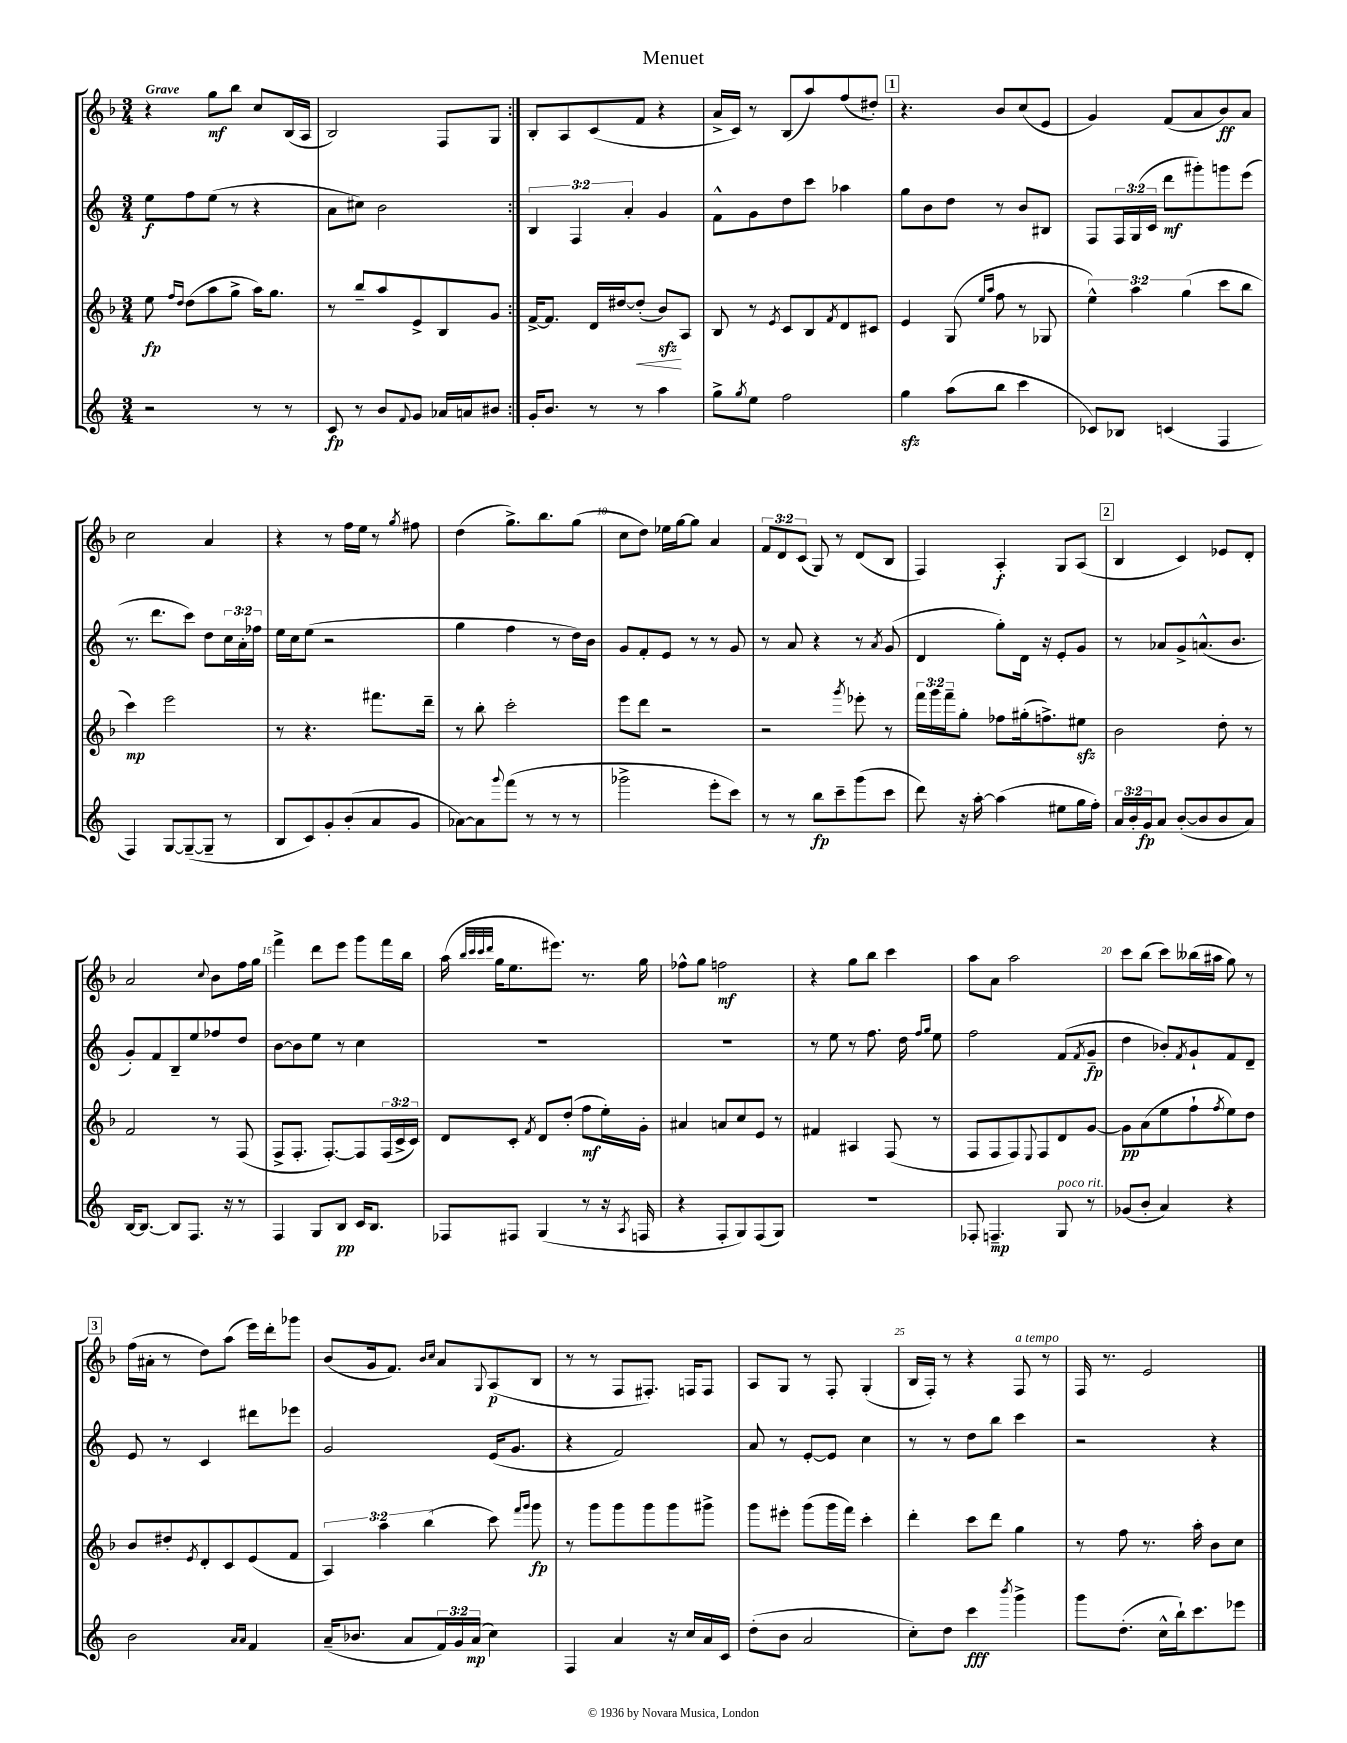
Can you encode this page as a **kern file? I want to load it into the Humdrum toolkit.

**kern	**dynam	**kern	**dynam	**kern	**dynam	**kern	**dynam
*part4	*part4	*part3	*part3	*part2	*part2	*part1	*part1
*staff4	*staff4	*staff3	*staff3	*staff2	*staff2	*staff1	*staff1
*clefG2	*	*clefG2	*	*clefG2	*	*clefG2	*
*k[]	*	*k[b-]	*	*k[]	*	*k[b-]	*
*M3/4	*	*M3/4	*	*M3/4	*	*M3/4	*
=1	=1	=1	=1	=1	=1	=1	=1
!	!	!	!	!	!	!LO:TX:a:B:t=Grave	!
2r	.	8ee\	fp	8ee\L	f	4r	.
.	.	16qqff/LL	.	.	.	.	.
.	.	16qqdd/JJ	.	.	.	.	.
.	.	(8dd\L	.	8ff\	.	.	.
.	.	8aa\	.	(8ee\J	.	8gg\L	mf
.	.	8gg^\J	.	8r	.	8bb-\J	.
8r	.	16aa\KL)	.	4r	.	8cc/L	.
.	.	8.gg\J	.	.	.	.	.
8r	.	.	.	.	.	(16B-/L	.
.	.	.	.	.	.	16A/JJ	.
=2	=2	=2	=2	=2	=2	=2	=2
8c/	fp	8r	.	8a\L	.	2B-/)	.
8r	.	8bb-~/L	.	8cc#X\J)	.	.	.
8b/L	.	8aa/	.	2b\	.	.	.
8qqf/	.	.	.	.	.	.	.
8g/J	.	8e^/	.	.	.	.	.
16a-X/LL	.	8B-/	.	.	.	8F/L	.
16an/J	.	.	.	.	.	.	.
8b#X/J	.	8g/J	.	.	.	8G/J	.
=3:|!	=3:|!	=3:|!	=3:|!	=3:|!	=3:|!	=3:|!	=3:|!
16g'/KL	.	[16f^/KL	.	6B/	.	8B-'/L	.
8.b/J	.	8.f/J]	.	.	.	.	.
.	.	.	.	.	.	8A/	.
.	.	.	.	6F/	.	.	.
8r	.	16d/LL	.	.	.	(8c/	.
.	.	[16dd#X/J	.	.	.	.	.
.	.	.	.	6a'/	.	.	.
!	!	!	!LO:HP:b	!	!	!	!
8r	.	(8dd#'/J]	<	.	.	8f/J	.
4aa\	.	8b-zz/L)	.	4g/	.	4r	.
.	.	8A/J	[	.	.	.	.
=4	=4	=4	=4	=4	=4	=4	=4
8gg^\L	.	8B-/	.	8f^^\L	.	16a^/LL	.
.	.	.	.	.	.	16c/JJ)	.
8qgg/	.	.	.	.	.	.	.
8ee\J	.	8r	.	8g\	.	8r	.
.	.	8qe/	.	.	.	.	.
2ff\	.	8c/L	.	8dd\	.	(8B-/L	.
.	.	8B-/	.	8ccc\J	.	8aa/)	.
.	.	8qf/	.	.	.	.	.
.	.	8d/	.	4aa-X\	.	(8ff/	.
.	.	8c#X/J	.	.	.	8dd#X'/J)	.
!!LO:REH:place=s1:t=1
=5	=5	=5	=5	=5	=5	=5	=5
4ggzz\	.	4e/	.	8gg\L	.	4.r	.
.	.	.	.	8b\	.	.	.
(8aa\L	.	(8G/	.	8dd\J	.	.	.
.	.	16qqee/LL	.	.	.	.	.
.	.	16qqaa/JJ	.	.	.	.	.
8bb\J	.	8ff\	.	8r	.	8b-/L	.
4ccc\	.	8r	.	8b/L	.	(8cc/	.
.	.	8G-X/	.	8B#X/J	.	8e/J	.
=6	=6	=6	=6	=6	=6	=6	=6
8c-X/L)	.	6ee^^\)	.	8F/L	.	4g/)	.
8B-X/J	.	.	.	24F/L	.	.	.
.	.	6aa\	.	(24G/	.	.	.
.	.	.	.	24c/JJ	.	.	.
(4cn/	.	.	.	8ddd\L	mf	(8f/L	.
.	.	(6gg\	.	.	.	.	.
.	.	.	.	8ggg#X'\)	.	8a/	.
4F/	.	8ccc\L	.	8gggn\	.	8b-/)	ff
.	.	8bb-\J	.	(8eee\J	.	8a/J	.
!!LO:LB:g=z
=7	=7	=7	=7	=7	=7	=7	=7
4F/)	.	4ccc\)	mp	8.r	.	2cc\	.
.	.	.	.	8.ddd\L	.	.	.
[8G/L	.	2eee\	.	.	.	.	.
(8G~/_	.	.	.	8ccc\J)	.	.	.
8G~/J]	.	.	.	8dd\L	.	4a/	.
8r	.	.	.	24cc\L	.	.	.
.	.	.	.	24a'\	.	.	.
.	.	.	.	24ff-X\JJ	.	.	.
=8	=8	=8	=8	=8	=8	=8	=8
8B/L	.	8r	.	16ee\LL	.	4r	.
.	.	.	.	16cc\J	.	.	.
8c/)	.	4.r	.	(8ee\J	.	.	.
8g'/	.	.	.	2r	.	8r	.
(8b'/	.	.	.	.	.	16ff\LL	.
.	.	.	.	.	.	16ee\JJ	.
8a/	.	8.fff#X\L	.	.	.	8r	.
.	.	.	.	.	.	8qgg/	.
8g/J	.	.	.	.	.	8ff#X\	.
.	.	16ddd~\Jk	.	.	.	.	.
=9	=9	=9	=9	=9	=9	=9	=9
[8a-X\L)	.	8r	.	4gg\	.	(4dd\	.
8a-\]	.	8bb-'\	.	.	.	.	.
8qqggg/	.	.	.	.	.	.	.
(8fff\J	.	2ccc'\	.	4ff\	.	8.gg^\L)	.
8r	.	.	.	.	.	.	.
.	.	.	.	.	.	8.bb-\	.
8r	.	.	.	8r	.	.	.
8r	.	.	.	16dd\LL)	.	(8gg\J	.
.	.	.	.	16b\JJ	.	.	.
=10	=10	=10	=10	=10	=10	=10	=10
2ggg-X^\	.	8eee\L	.	8g/L	.	8cc\L	.
.	.	8ddd\J	.	8f'/	.	8dd\J)	.
.	.	2r	.	8e/J	.	16ee-X\LL	.
.	.	.	.	.	.	[16gg\J	.
.	.	.	.	8r	.	8gg\J]	.
8eee'\L	.	.	.	8r	.	4a/	.
8ccc\J)	.	.	.	8g/	.	.	.
=11	=11	=11	=11	=11	=11	=11	=11
8r	.	2r	.	8r	.	12f/L	.
.	.	.	.	.	.	12d/	.
8r	.	.	.	8a/	.	.	.
.	.	.	.	.	.	(12c/J	.
8bb\L	fp	.	.	4r	.	8G/)	.
8ccc~\	.	.	.	.	.	8r	.
.	.	8qggg/	.	.	.	.	.
(8ggg\	.	8eee-X'\	.	8r	.	(8d/L	.
.	.	.	.	8qa/	.	.	.
8ccc\J	.	8r	.	(8g/	.	8B-/J	.
=12	=12	=12	=12	=12	=12	=12	=12
8ddd\)	.	24fff\LL	.	4d/	.	4F/)	.
.	.	24ggg\	.	.	.	.	.
.	.	24fff~\J	.	.	.	.	.
16r	.	8gg'\J	.	.	.	.	.
[16aa'\	.	.	.	.	.	.	.
(4aa\]	.	8ff-X\L	.	8gg'\L)	.	4A'/	f
.	.	(16gg#X'\k	.	16d\Jk	.	.	.
.	.	8.ffn^\)	.	16r	.	.	.
8ee#X\L	.	.	.	8e'/L	.	8G/L	.
16gg\L	.	8ee#Xzz\J	.	8g/J	.	(8A/J	.
16ff'\JJ)	.	.	.	.	.	.	.
!!LO:REH:place=s1:t=2
=13	=13	=13	=13	=13	=13	=13	=13
24a/LL	.	2b-\	.	8r	.	4B-/	.
24b'/	.	.	.	.	.	.	.
24g/J	fp	.	.	.	.	.	.
8a/J	.	.	.	8a-X/L	.	.	.
([8b'/L	.	.	.	8g^/	.	4c/)	.
8b/]	.	.	.	(8.an^^/	.	.	.
8b/	.	8dd'\	.	.	.	8e-X/L	.
.	.	.	.	8.b/J	.	.	.
8a/J)	.	8r	.	.	.	8d'/J	.
!!LO:LB:g=z
=14	=14	=14	=14	=14	=14	=14	=14
[16B/KL	.	2f/	.	8g'/L)	.	2a/	.
8.B/J_	.	.	.	.	.	.	.
.	.	.	.	8f/	.	.	.
8B/L]	.	.	.	8B~/	.	.	.
8.F/J	.	.	.	8ee/	.	.	.
.	.	.	.	.	.	8qqcc/	.
.	.	8r	.	8ff-X/	.	8b-\L	.
16r	.	.	.	.	.	.	.
8r	.	(8F/	.	8dd/J	.	16ff\L	.
.	.	.	.	.	.	16gg\JJ	.
=15	=15	=15	=15	=15	=15	=15	=15
4F/	.	8F^/L	.	[8b\L	.	4fff^\	.
.	.	8.F'/J	.	8b\]	.	.	.
8G/L	.	.	.	8ee\J	.	8ddd\L	.
.	.	[8.F'/L)	.	.	.	.	.
8B/J	pp	.	.	8r	.	8eee\J	.
16c/KL	.	8F/]	.	4cc\	.	8ggg\L	.
8.B/J	.	.	.	.	.	.	.
.	.	(24F/L	.	.	.	16fff\L	.
.	.	24c^/	.	.	.	.	.
.	.	.	.	.	.	16bb-\JJ	.
.	.	24c/JJ)	.	.	.	.	.
=16	=16	=16	=16	=16	=16	=16	=16
8F-X/L	.	8d/L	.	2.r	.	(16aa\	.
.	.	.	.	.	.	32qqbb-/LLL	.
.	.	.	.	.	.	32qqccc/	.
.	.	.	.	.	.	32qqccc/	.
.	.	.	.	.	.	32qqddd/JJJ	.
.	.	.	.	.	.	16gg\KL	.
8F#X/J	.	8c'/J	.	.	.	8.ee\	.
.	.	8qf/	.	.	.	.	.
(4G/	.	8d/L	.	.	.	.	.
.	.	.	.	.	.	8.eee#X\J)	.
.	.	(8dd'/J	.	.	.	.	.
8r	.	8ff\L	mf	.	.	8.r	.
16r	.	16ee'\L)	.	.	.	.	.
8qA/	.	.	.	.	.	.	.
16Fn/	.	16g'\JJ	.	.	.	16gg\	.
=17	=17	=17	=17	=17	=17	=17	=17
4r	.	4a#X/	.	2.r	.	8ff-X^^\L	.
.	.	.	.	.	.	8gg\J	.
8F'/L	.	8an/L	.	.	.	2ffn\	mf
8G/)	.	8cc/	.	.	.	.	.
(8F/	.	8e/J	.	.	.	.	.
8G/J)	.	8r	.	.	.	.	.
=18	=18	=18	=18	=18	=18	=18	=18
2.r	.	4f#X/	.	8r	.	4r	.
.	.	.	.	8ee\	.	.	.
.	.	4A#X/	.	8r	.	8gg\L	.
.	.	.	.	8.ff\	.	8bb-\J	.
.	.	(8F/	.	.	.	4ccc\	.
.	.	.	.	16dd\	.	.	.
.	.	.	.	16qqff/LL	.	.	.
.	.	.	.	16qqgg/JJ	.	.	.
.	.	8r	.	8ee\	.	.	.
=19	=19	=19	=19	=19	=19	=19	=19
8F-X'/	.	8F/L	.	2ff\	.	8aa\L	.
4.Fn~/	mp	8F/	.	.	.	8a\J	.
.	.	8F/)	.	.	.	2aa\	.
.	.	8qqE/	.	.	.	.	.
.	.	8F/	.	.	.	.	.
!LO:TX:a:i:t=poco rit.	!	!	!	!	!	!	!
8G/	.	8d/	.	(8f/L	.	.	.
.	.	.	.	8qf/	.	.	.
8r	.	[8g/J	.	8g~/J	fp	.	.
=20	=20	=20	=20	=20	=20	=20	=20
(8g-X/L	.	8g\L]	pp	4dd\	.	8ccc\L	.
8b'/J	.	(8a\	.	.	.	(8bb-\J	.
4a/)	.	8ee\	.	8b-X'/L)	.	8ccc\L)	.
.	.	.	.	8qf/	.	.	.
.	.	8ff`\	.	8g`/	.	(16bb--X\L	.
.	.	.	.	.	.	16aa#X\JJ	.
.	.	8qff/	.	.	.	.	.
4r	.	8ee\)	.	8f/	.	8gg\)	.
.	.	8dd\J	.	8d~/J	.	8r	.
!!LO:LB:g=z
!!LO:REH:place=s1:t=3
=21	=21	=21	=21	=21	=21	=21	=21
2b\	.	8b-/L	.	8e/	.	(16ff\LL	.
.	.	.	.	.	.	16a#X'\JJ	.
.	.	8dd#X'/	.	8r	.	8r	.
.	.	8qe/	.	.	.	.	.
.	.	8d'/	.	4c/	.	8dd\L)	.
.	.	8c/	.	.	.	(8aa\J	.
16qqa/LL	.	.	.	.	.	.	.
16qqa/JJ	.	.	.	.	.	.	.
4f/	.	(8e/	.	8ddd#X\L	.	16eee\LL)	.
.	.	.	.	.	.	16ddd'\J	.
.	.	8f/J	.	8eee-X\J	.	8ggg-X\J	.
=22	=22	=22	=22	=22	=22	=22	=22
(16a~/KL	.	6A/)	.	2g/	.	(8b-/L	.
8.b-X/J	.	.	.	.	.	.	.
.	.	.	.	.	.	16g/k	.
.	.	6aa\	.	.	.	.	.
.	.	.	.	.	.	8.f/J)	.
8a/L	.	.	.	.	.	.	.
.	.	(6bb-\	.	.	.	.	.
.	.	.	.	.	.	16qqb-/LL	.
.	.	.	.	.	.	16qqcc/JJ	.
24f/L)	.	.	.	.	.	8a/L	.
24g/	.	.	.	.	.	.	.
(24a/JJ	mp	.	.	.	.	.	.
.	.	.	.	.	.	8qqG/	.
4cc\)	.	8ccc\)	.	(16e/KL	.	(8A/	p
.	.	.	.	8.g/J	.	.	.
.	.	16qqfff/LL	.	.	.	.	.
.	.	16qqggg/JJ	.	.	.	.	.
.	.	8ggg\	fp	.	.	8B-/J	.
=23	=23	=23	=23	=23	=23	=23	=23
4F/	.	8r	.	4r	.	8r	.
.	.	8ggg\L	.	.	.	8r	.
4a/	.	8ggg\	.	2f/)	.	8F/L	.
.	.	8ggg\	.	.	.	8.F#X'/J)	.
16r	.	8ggg\	.	.	.	.	.
16cc/LL	.	.	.	.	.	16Fn/KL	.
16a/	.	8ggg#X^\J	.	.	.	8F/J	.
16c/JJ	.	.	.	.	.	.	.
=24	=24	=24	=24	=24	=24	=24	=24
(8dd'\L	.	8ggg\L	.	8a/	.	8A/L	.
8b\J	.	8eee#X'\J	.	8r	.	8G/J	.
2a/	.	(8ggg\L	.	[8e'/L	.	8r	.
.	.	16ggg\L	.	8e/J]	.	8F'/	.
.	.	16fff\JJ)	.	.	.	.	.
.	.	4ccc'\	.	4cc\	.	(4G'/	.
=25	=25	=25	=25	=25	=25	=25	=25
8cc'\L)	.	4ddd'\	.	8r	.	16B-/LL	.
.	.	.	.	.	.	16F'/JJ)	.
8dd\J	.	.	.	8r	.	8r	.
4ccc\	fff	8ccc\L	.	8dd\L	.	4r	.
.	.	8ddd\J	.	8bb\J	.	.	.
8qbbb/	.	.	.	.	.	.	.
!	!	!	!	!	!	!LO:TX:a:i:t=a tempo	!
4ggg^\	.	4gg\	.	4ccc\	.	8F/	.
.	.	.	.	.	.	8r	.
=26	=26	=26	=26	=26	=26	=26	=26
8ggg\L	.	8r	.	2r	.	16F/	.
.	.	.	.	.	.	8.r	.
(8.dd'\J	.	8ff\	.	.	.	.	.
.	.	8.r	.	.	.	2e/	.
16cc^^\LL	.	.	.	.	.	.	.
16bb`\J)	.	.	.	.	.	.	.
8.ccc\	.	16aa'\	.	.	.	.	.
.	.	8b-\L	.	4r	.	.	.
8eee-X\J	.	8cc\J	.	.	.	.	.
==	==	==	==	==	==	==	==
*-	*-	*-	*-	*-	*-	*-	*-
